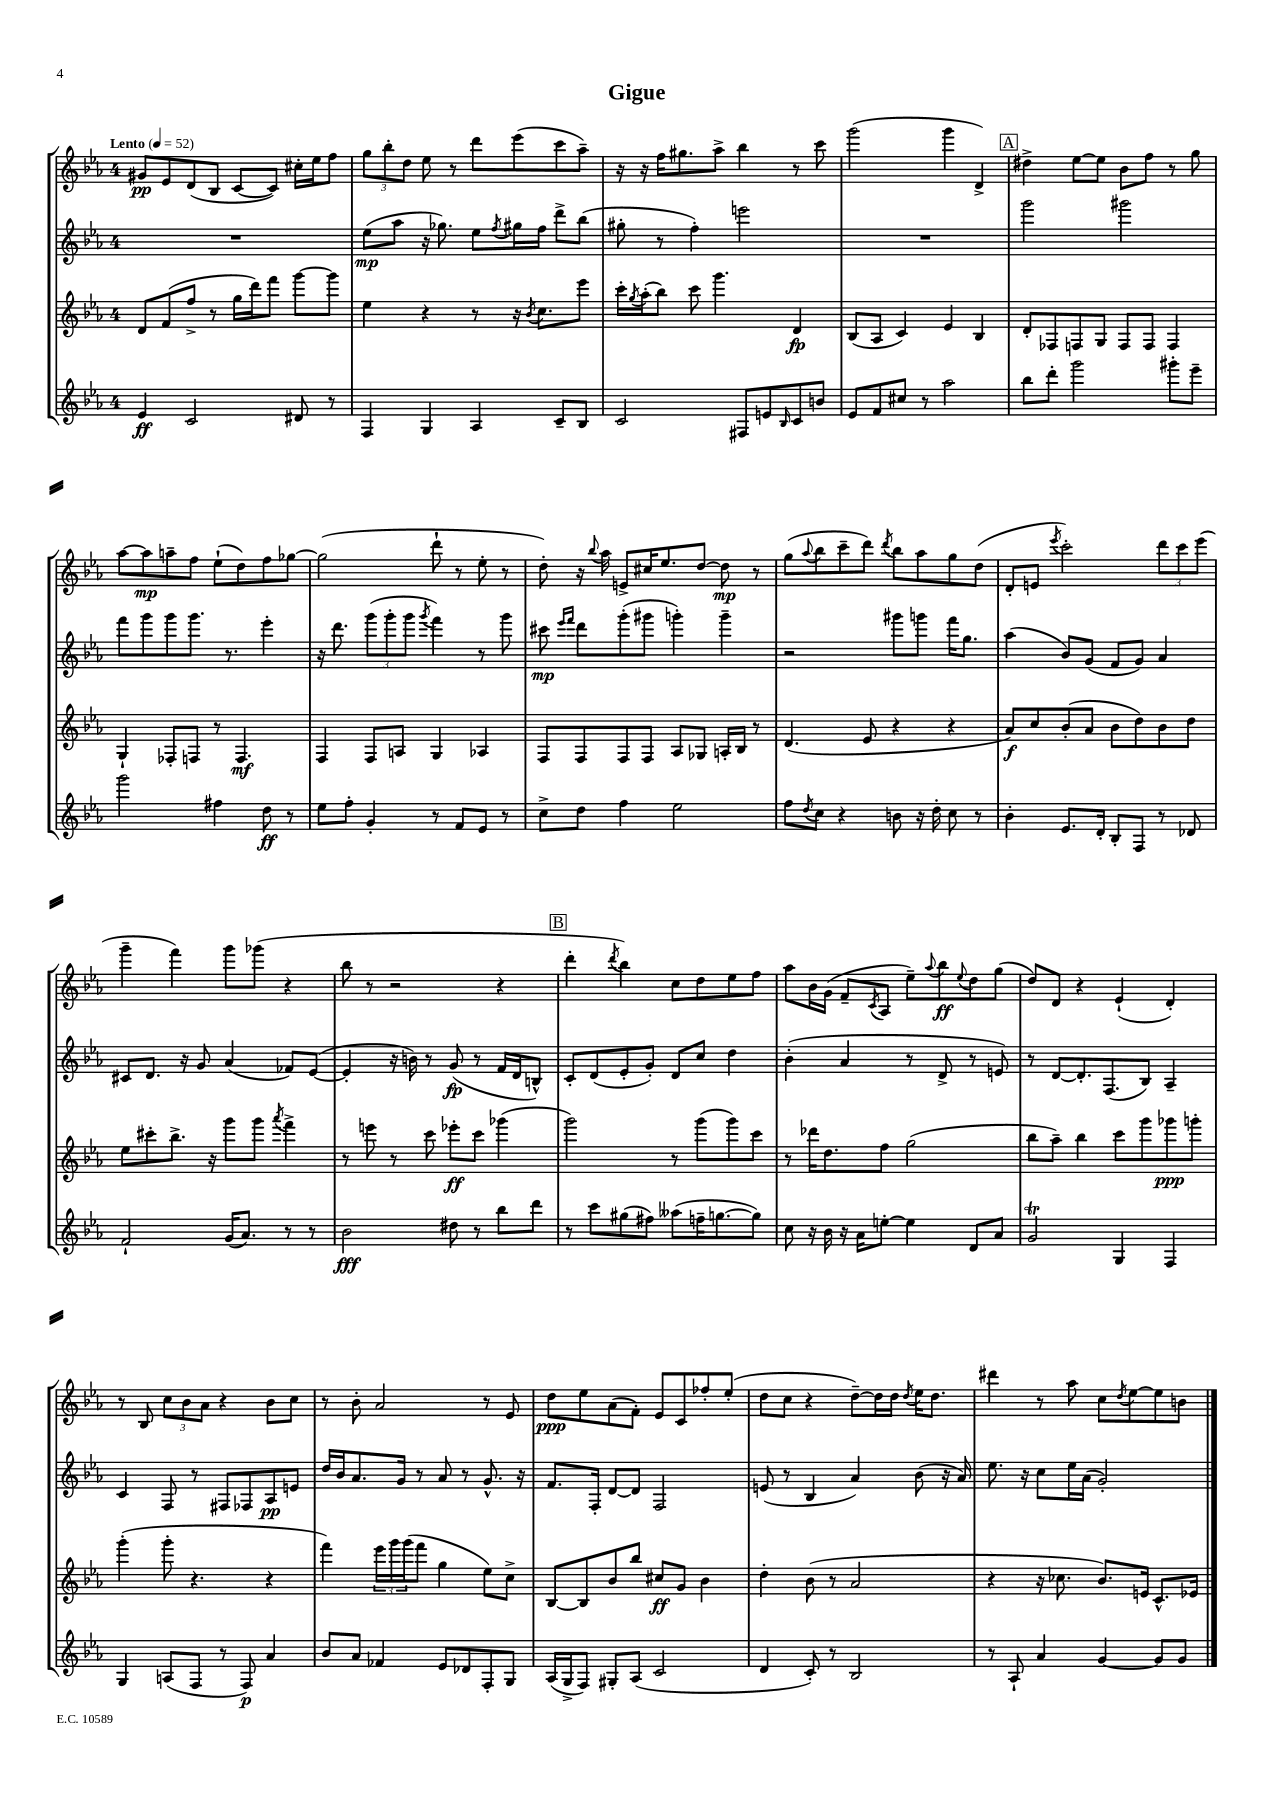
\header { title = "Gigue" }
<<
\new StaffGroup <<
\new Staff = "s0" {
    \clef treble \key ees \major \once \override Staff.TimeSignature.style = #'single-digit \time 4/4 \tempo "Lento" 4 = 52
    gis'8\pp ees'8 d'8( bes8 c'8~ c'8) cis''16-. ees''16 f''8 |
    \tuplet 3/2 { g''8 bes''8-. d''8 } ees''8 r8 d'''8 ees'''8( c'''8 aes''8--) |
    r16 r16 f''16 gis''8. aes''8-> bes''4 r8 c'''8 |
    g'''2( g'''4 d'4->) |
    \mark \markup { \box "A" } dis''4-> ees''8~ ees''8 bes'8 f''8 r8 g''8 |
    aes''8~ aes''8\mp a''8-- f''8 ees''8-!( d''8) f''8 ges''8~ |
    ges''2( d'''8-! r8 ees''8-. r8 |
    d''8-.) r16 \appoggiatura { bes''8 } aes''16 e'8-> cis''16 ees''8. d''8~ d''8\mp r8 |
    g''8( \appoggiatura { aes''8 } bes''8 c'''8-- d'''8) \acciaccatura { d'''8 } bes''8 aes''8 g''8 d''8( |
    d'8-. e'8 \acciaccatura { ees'''8 } c'''2-.) \tuplet 3/2 { d'''8 c'''8 ees'''8( } |
    g'''4-- f'''4) g'''8 ges'''8( r4 |
    bes''8 r8 r2 r4 |
    \mark \markup { \box "B" } d'''4-. \acciaccatura { d'''8 } bes''4) c''8 d''8 ees''8 f''8 |
    aes''8 bes'16 g'16( f'8-- \acciaccatura { c'8 } aes8 ees''8--) \appoggiatura { aes''8 } bes''8\ff \appoggiatura { ees''8 } d''8 g''8( |
    d''8) d'8 r4 ees'4-!( d'4-.) |
    r8 bes8 \tuplet 3/2 { c''8 bes'8 aes'8 } r4 bes'8 c''8 |
    r8 bes'8-. aes'2 r8 ees'8 |
    d''8\ppp ees''8 aes'8( f'8-.) ees'8 c'8 fes''8-. ees''8-.( |
    d''8 c''8 r4 d''8~--) d''16 d''16 \acciaccatura { d''8 } ees''16 d''8. |
    dis'''4 r8 aes''8 c''8 \acciaccatura { d''8 } ees''8~ ees''8 b'8 \bar "|." |
}
\new Staff = "s1" {
    \clef treble \key ees \major \once \override Staff.TimeSignature.style = #'single-digit \time 4/4
    R1 |
    ees''8\mp( aes''8 r16 ges''8.) ees''8 \acciaccatura { f''8 } gis''16 f''16 d'''8-> bes''8( |
    gis''8-. r8 f''4-.) e'''2 |
    R1 |
    \mark \markup { \box "A" } g'''2 gis'''2 |
    f'''8 g'''8 g'''8 g'''8. r8. ees'''4-. |
    r16 d'''8. \tuplet 3/2 { g'''8( g'''8-. g'''8 } \acciaccatura { g'''8 } f'''4) r8 g'''8 |
    cis'''8\mp \grace { ees'''16 f'''16 } d'''8 g'''8-.( gis'''8 g'''4-.) g'''4-- |
    r2 gis'''8 g'''8 f'''16 g''8. |
    aes''4( bes'8) g'8( f'8 g'8) aes'4 |
    cis'8 d'8. r16 g'8 aes'4( fes'8) ees'8~( |
    ees'4-. r16 b'16) r8 g'8\fp( r8 f'16 d'16 b8-^) |
    \mark \markup { \box "B" } c'8-. d'8( ees'8-. g'8-.) d'8 c''8 d''4 |
    bes'4-.( aes'4 r8 d'8-> r8 e'8) |
    r8 d'8~ d'8.-. f8.( bes8) aes4-- |
    c'4 f8 r8 fis8 fes8 aes8\pp e'8 |
    d''16 bes'16 aes'8. g'16 r8 aes'8 r8 g'8.-^ r16 |
    f'8. f16-. d'8~ d'8 f2 |
    e'8( r8 bes4 aes'4) bes'8( r16 aes'16) |
    ees''8. r16 c''8 ees''16 aes'16( g'2-.) \bar "|." |
}
\new Staff = "s2" {
    \clef treble \key ees \major \once \override Staff.TimeSignature.style = #'single-digit \time 4/4
    d'8 f'8( f''8-> r8 g''16 d'''16) f'''8 g'''8~ g'''8 |
    ees''4 r4 r8 r16 \acciaccatura { bes'8 } c''8. ees'''8 |
    c'''16-. \acciaccatura { g''8 } aes''16-.( bes''8) c'''8 g'''4. d'4\fp |
    bes8( aes8 c'4) ees'4 bes4 |
    \mark \markup { \box "A" } d'8-. fes8 f8 g8 f8 f8 f4 |
    g4-! fes8-. f8 r8 f4.\mf |
    f4 f8 a8 g4 aes4 |
    f8 f8 f8 f8 aes8 ges8 a16-. bes16 r8 |
    d'4.( ees'8 r4 r4 |
    aes'8\f) c''8 bes'8-.( aes'8 bes'8 d''8) bes'8 d''8 |
    ees''8 cis'''8-. bes''8.-> r16 g'''8 g'''8 \acciaccatura { aes'''8 } f'''4-> |
    r8 e'''8 r8 c'''8 ees'''8-.\ff c'''8 ges'''4( |
    \mark \markup { \box "B" } g'''2) r8 g'''8( g'''8) c'''8 |
    r8 des'''16 d''8. f''8 g''2( |
    bes''8 aes''8--) bes''4 c'''8 g'''8 ges'''8\ppp g'''8-. |
    g'''4-.( g'''8-. r4. r4 |
    f'''4) \tuplet 3/2 { ees'''16 g'''16 g'''16( } f'''8 g''4 ees''8) c''8-> |
    bes8~ bes8 bes'8 bes''8 cis''8\ff g'8 bes'4 |
    d''4-. bes'8( r8 aes'2 |
    r4 r16 ces''8. bes'8.) e'16 c'8.-^ ees'16 \bar "|." |
}
\new Staff = "s3" {
    \clef treble \key ees \major \once \override Staff.TimeSignature.style = #'single-digit \time 4/4
    ees'4\ff c'2 dis'8 r8 |
    f4 g4 aes4 c'8-- bes8 |
    c'2 fis8 e'8 \grace { bes16 } c'8 b'8 |
    ees'8 f'8 cis''8 r8 aes''2 |
    \mark \markup { \box "A" } bes''8 d'''8-. g'''2 gis'''8-. ees'''8-- |
    g'''2 fis''4 d''8\ff r8 |
    ees''8 f''8-. g'4-. r8 f'8 ees'8 r8 |
    c''8-> d''8 f''4 ees''2 |
    f''8 \acciaccatura { d''8 } c''8 r4 b'8 r16 d''16-. c''8 r8 |
    bes'4-. ees'8. d'16-. bes8-. f8 r8 des'8 |
    f'2-! g'16( aes'8.) r8 r8 |
    bes'2\fff dis''8 r8 bes''8 d'''8 |
    \mark \markup { \box "B" } r8 c'''8 gis''8( fis''8) aeses''8( f''16-- g''8.~ g''8) |
    c''8 r16 bes'16 r16 aes'16 e''8~-. e''4 d'8 aes'8 |
    g'2\trill g4 f4 |
    g4 a8( f8 r8 f8\p) aes'4 |
    bes'8 aes'8 fes'4 ees'8 des'8 f8-. g8 |
    aes16( g16-> f8) gis8-. aes8( c'2 |
    d'4 c'8-.) r8 bes2 |
    r8 aes8-! aes'4 g'4~ g'8 g'8 \bar "|." |
}
>>
>>
\layout { \context { \Score \remove "Bar_number_engraver" } }
